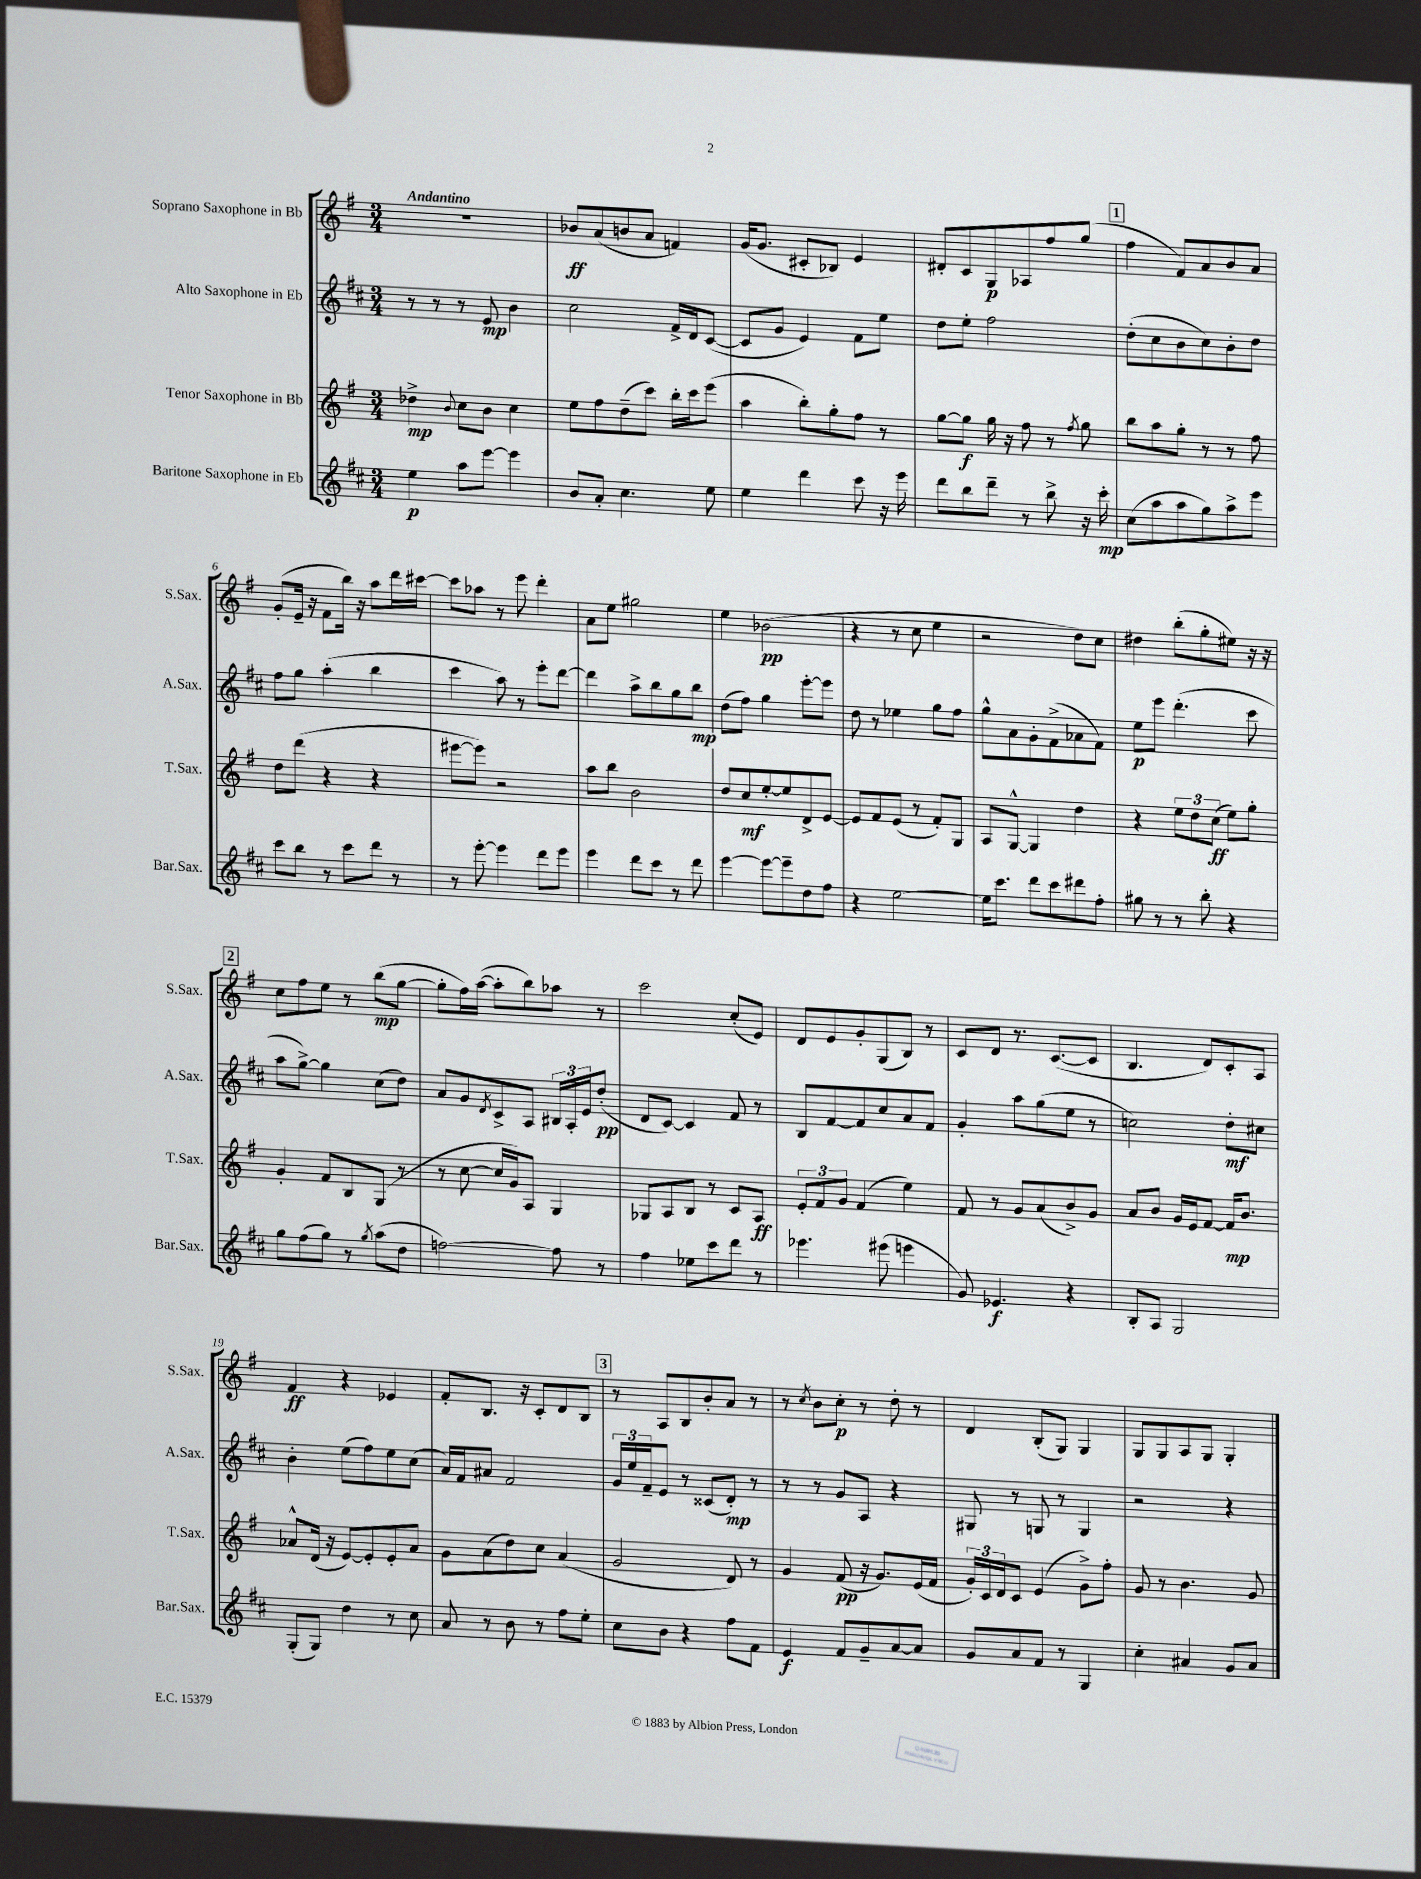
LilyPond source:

<<
\new StaffGroup <<
\new Staff = "s0" \with { instrumentName = "Soprano Saxophone in Bb" shortInstrumentName = "S.Sax." } {
    \clef treble \key g \major \numericTimeSignature \time 3/4 \tempo "Andantino"
    R2. |
    bes'8\ff a'8( b'8 a'8 f'4) |
    g'16( g'8. cis'8-. bes8) e'4 |
    dis'8-. c'8 g8\p aes8 fis''8 g''8( |
    \mark \markup { \box "1" } fis''4 fis'8) a'8 b'8 a'8 |
    g'8-.( e'16-- r16 fis'8 b''16) r16 a''8 d'''16 cis'''16~ |
    cis'''8 aes''8 r8 e'''8 d'''4-. |
    a'8 e''8 gis''2 |
    e''4 bes'2\pp( |
    r4 r8 c''8 e''4 |
    r2 d''8) c''8 |
    dis''4 b''8-.( g''8-. eis''8) r16 r16 |
    \mark \markup { \box "2" } c''8 fis''8 e''8 r8 b''8\mp( g''8~ |
    g''8-. fis''16) a''16~( a''8-. b''8) aes''8 r8 |
    c'''2 c''8-.( e'8) |
    d'8 e'8 g'8-. g8( b8) r8 |
    c'8 d'8 r8. c'8.~( c'8 |
    b4. d'8) c'8-. a8 |
    fis'4\ff r4 ees'4 |
    fis'8-. b8. r16 c'8-. d'8 b8 |
    \mark \markup { \box "3" } r8 a8 b8 b'8-. a'8 r8 |
    r8 \acciaccatura { c''8 } b'8 c''8-.\p r8 d''8-. r8 |
    d'4 b8-.( g8) g4 |
    g8 g8 a8 g8 g4-. \bar "|." |
}
\new Staff = "s1" \with { instrumentName = "Alto Saxophone in Eb" shortInstrumentName = "A.Sax." } {
    \clef treble \key d \major \numericTimeSignature \time 3/4
    r8 r8 r8 e'8\mp b'4 |
    cis''2 fis'16-> d'16 cis'8~( |
    cis'8 g'8 e'4) fis'8 e''8 |
    d''8 e''8-. fis''2 |
    \mark \markup { \box "1" } d''8-.( cis''8 b'8 cis''8) b'8-. d''8 |
    fis''8 g''8 a''4-.( b''4 |
    cis'''4 a''8) r8 e'''8-. d'''8~ |
    d'''4 a''8-> b''8 g''8 b''8\mp |
    d''8( fis''8) g''4 e'''8~-. e'''8 |
    d''8 r8 ees''4 g''8 fis''8 |
    g''8-^ a'8 g'8-. fis'8->( aes'8 fis'8) |
    e''8\p e'''8 d'''4.-.( cis'''8 |
    \mark \markup { \box "2" } a''8 g''8~->) g''4 cis''8( d''8) |
    a'8 g'8 \acciaccatura { d'8 } cis'8-> a8 \tuplet 3/2 { bis16 a16-. e'16 } d''8-.\pp( |
    d'8 cis'8~) cis'4 fis'8 r8 |
    b8 fis'8~ fis'8 cis''8 a'8 fis'8 |
    g'4-. a''8 g''8( e''8 r8 |
    c''2) d''8-.\mf cis''8 |
    b'4-. e''8( fis''8) e''8 cis''8( |
    a'16) fis'16 ais'8 fis'2 |
    \mark \markup { \box "3" } \tuplet 3/2 { g'16 e''16 fis'16-- } e'8 r8 cisis'8( d'8-.\mp) r8 |
    r8 r8 g'8 a8 r4 |
    gis8 r8 g8 r8 g4 |
    r2 r4 \bar "|." |
}
\new Staff = "s2" \with { instrumentName = "Tenor Saxophone in Bb" shortInstrumentName = "T.Sax." } {
    \clef treble \key g \major \numericTimeSignature \time 3/4
    des''4->\mp \appoggiatura { b'8 } c''8 b'8 c''4 |
    e''8 fis''8 d''8--( c'''8) b''16-. c'''16 e'''8( |
    a''4 b''8-.) g''8-. fis''8 r8 |
    g''8~ g''8\f g''16 r16 fis''8 r8 \acciaccatura { fis''8 } g''8 |
    \mark \markup { \box "1" } b''8 a''8 g''8-. r8 r8 fis''8 |
    d''8 d'''8( r4 r4 |
    eis'''8~ eis'''8) r2 |
    a''8 b''8 b'2 |
    d''8 c''8\mf e''8~-. e''8 d'8-> e'8~ |
    e'8 fis'8 e'8( r8 fis'8-.) g8 |
    a8 g8~-^ g4 d''4 |
    r4 \tuplet 3/2 { e''8 d''8 c''8\ff( } e''8) g''8-. |
    \mark \markup { \box "2" } g'4-. fis'8 b8 g8( r8 |
    r8 c''8~ c''16 g'16) a8 g4 |
    ges8 a8 b8 r8 c'8 a8\ff |
    \tuplet 3/2 { e'8-. fis'8 g'8 } fis'4( e''4) |
    fis'8 r8 g'8 a'8( b'8->) g'8 |
    a'8 b'8 g'16 e'16 fis'8~ fis'16\mp b'8. |
    aes'8-^ d'16( r16 e'8~) e'8-. e'8-. aes'8 |
    g'8 a'8( d''8) c''8 a'4( |
    \mark \markup { \box "3" } g'2 d'8) r8 |
    g'4 fis'8\pp( r16 g'8.) e'16( fis'16 |
    \tuplet 3/2 { g'16-.) c'16 d'16 } c'8 e'4( g'8->) fis''8-. |
    g'8 r8 b'4. g'8 \bar "|." |
}
\new Staff = "s3" \with { instrumentName = "Baritone Saxophone in Eb" shortInstrumentName = "Bar.Sax." } {
    \clef treble \key d \major \numericTimeSignature \time 3/4
    e''4\p a''8 e'''8~ e'''4 |
    b'8 a'8-. cis''4. e''8 |
    e''4 d'''4 cis'''8 r16 e'''16 |
    d'''8 b''8 d'''8-- r8 b''8-> r16 cis'''16-.\mp |
    \mark \markup { \box "1" } cis''8( a''8 a''8 g''8) a''8-> e'''8 |
    cis'''8 b''8 r8 cis'''8 d'''8 r8 |
    r8 e'''8~-. e'''4 d'''8 e'''8 |
    e'''4 d'''8 cis'''8 r8 d'''8 |
    e'''4~ e'''8~ e'''8-- d''8 fis''8 |
    r4 e''2~ |
    e''16 cis'''8. d'''8 cis'''8 dis'''8 fis''8-. |
    gis''8 r8 r8 b''8-. r4 |
    \mark \markup { \box "2" } g''8 fis''8( g''8) r8 \acciaccatura { g''8 } a''8( d''8 |
    f''2~) f''8 r8 |
    fis''4 ees''8 cis'''8 d'''8 r8 |
    ees'''4. eis'''8( e'''4 |
    g'8) ees'4.\f r4 |
    b8-. a8 g2 |
    g8-.( g8) d''4 r8 cis''8 |
    a'8 r8 b'8 r8 fis''8 e''8-. |
    \mark \markup { \box "3" } cis''8 b'8 r4 fis''8 fis'8 |
    e'4\f fis'8 g'8-- a'8~ a'8 |
    g'8 a'8 fis'8 r8 g4 |
    cis''4-. ais'4 g'8 ais'8 \bar "|." |
}
>>
>>
